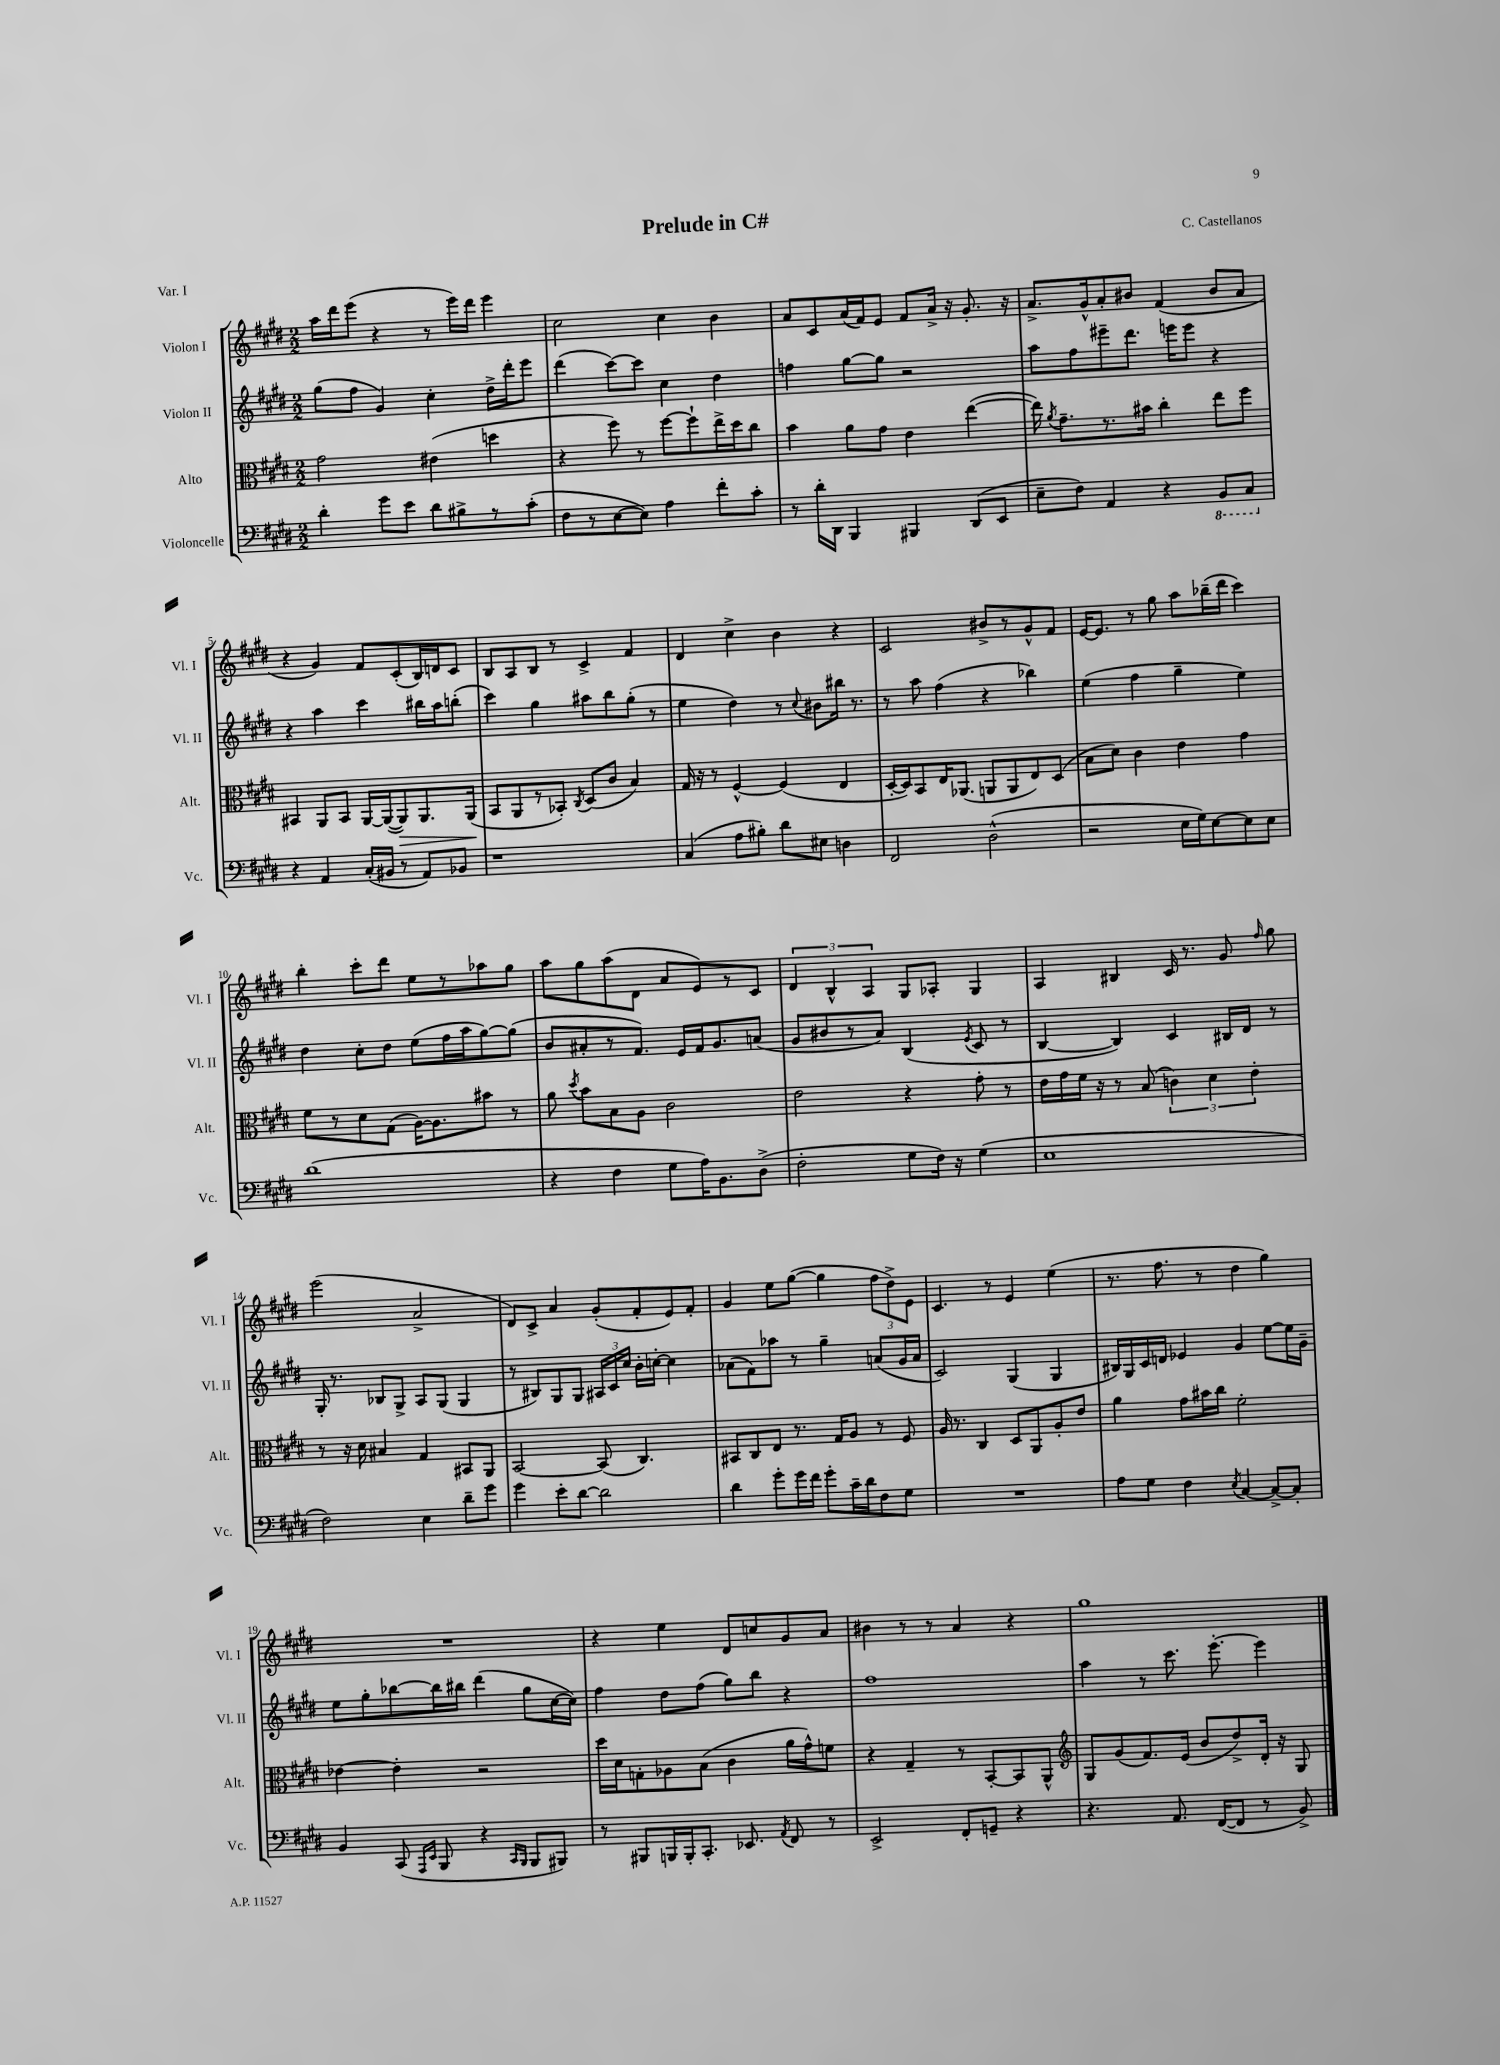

**kern	**kern	**kern	**kern
*staff4	*staff3	*staff2	*staff1
*clefF4	*clefC3	*clefG2	*clefG2
*k[f#c#g#d#]	*k[f#c#g#d#]	*k[f#c#g#d#]	*k[f#c#g#d#]
*M2/2	*M2/2	*M2/2	*M2/2
4d#'	2g#	(8gg#	16aa
.	.	.	16ddd#
.	.	8ff#	(8eee
8g#	.	4g#)	4r
8e	.	.	.
8d#	(4e#	4cc#'	8r
8B#^	.	.	16eee)
.	.	.	16ddd#
8r	4dd	16dd#^	4eee
.	.	16ddd#'	.
(8c#'	.	8eee	.
=	=	=	=
8F#	4r	(4ddd#	2cc#
8r	.	.	.
[8E	8ff#)	[8ccc#)	.
8E])	8r	8ccc#]	.
4A	[8ff#	4cc#	4cc#
.	8ff#`]	.	.
8f#'	16ee^	4dd#	4b
.	16dd#	.	.
8c#'	8cc#	.	.
=	=	=	=
8r	4b	4ff	8a
16d#'	.	.	8c#
16DD#	.	.	.
4BBB	8a	[8gg#	(16a
.	.	.	16f#)
.	8g#	8gg#]	8e
4BBB#	4e	2r	8f#
.	.	.	16a^
.	.	.	16r
(8DD#	([4ee	.	8.g#'
8EE	.	.	.
.	.	.	16r
=	=	=	=
8E~	16ee])	8aa	8.a^
.	8qa	.	.
.	8.g#~	.	.
8F#)	.	8ff#	.
.	.	.	16g#^^
4AA	8.r	8eee#~	8a'
.	.	8.ddd#	8b#
.	16b#	.	.
4r	4cc#'	.	(4f#
.	.	16eee	.
.	.	8eee	.
8BBB	8ee	4r	8b#
8CC#	8ff#	.	8a
=	=	=	=
4r	4BB#	4r	4r
4AA	8AA	4aa	4g#)
.	8BB#	.	.
(16C#'	[16AA	4ccc#	8f#
16BB#	(16AA_	.	.
8r	8AA])	.	(8c#'
8AA)	8.AA	16bb#	16B)
.	.	16aa	16d
8BB-	.	(8bb'	8c#
.	(16AA	.	.
=	=	=	=
1r	8BB	4ccc#)	8B
.	8AA	.	8A
.	8r	4gg#	8B
.	8BB-')	.	8r
.	8qC#	.	.
.	(8D#	8aa#	4c#^
.	8c#	8bb	.
.	4B)	(8gg#'	4f#
.	.	8r	.
=	=	=	=
(4C#	16G#	4ee	4d#
.	16r	.	.
.	8r	.	.
8A	[4F#^^	4dd#)	4cc#^
8B#')	.	.	.
8d#	(4F#]	8r	4b
.	.	8qqcc#	.
8E#	.	8b#	.
4D	4E	16bb#	4r
.	.	8.r	.
=	=	=	=
2FF#	[16D#'	8r	2c#
.	16D#])	.	.
.	8BB	8aa	.
.	16E	(4ff#	.
.	(8.AA-	.	.
(2D#^^	8AA	4r	8b#^
.	8AA	.	8r
.	8E)	4bb-)	8g#^^
.	(8D#	.	8f#
=	=	=	=
2r	8B	(4ee	[16e
.	.	.	8.e]
.	8d#)	.	.
.	4c#	4ff#	8r
.	.	.	8gg#
16E	4e	4gg#~	8aa
16G#)	.	.	.
[8E	.	.	(16bb-~
.	.	.	16ddd#
8E]	4g#	4ee)	4ccc#)
8E	.	.	.
=	=	=	=
(1d#	8f#	4dd#	4bb'
.	8r	.	.
.	8d#	8cc#'	8ccc#'
.	(8G#	8dd#	8ddd#
.	[16A)	(8ee	8ee
.	8.A]	.	.
.	.	16ff#	8r
.	.	16aa	.
.	8b#	[8gg#)	8aa-
.	8r	(8gg#]	8gg#
=	=	=	=
4r	8a	8b	8aa
.	8qdd#	.	.
.	8b	8a#'	8gg#
4F#	8B	8r	(8aa
.	8A	8.f#)	8d#
8G#	2c#	.	8a
.	.	16e	.
16A)	.	16f#	8e)
8.BB	.	8.g#	.
.	.	.	8r
(8D#^	.	(8a	8c#
=	=	=	=
2F#'	2e	8g#	6d#
.	.	8b#	.
.	.	.	6B^^
.	.	8r	.
.	.	.	6A
.	.	8a)	.
8G#	4r	(4B	8G#
16F#)	.	.	8A-'
16r	.	.	.
.	.	8qe	.
(4G#	8g#'	8c#	4G#
.	8r	8r	.
=	=	=	=
1E	16e	[4B	4A
.	16g#	.	.
.	16f#	.	.
.	16r	.	.
.	8r	4B])	4B#
.	(8B	.	.
.	6c)	4c#	16c#
.	.	.	8.r
.	6d#	.	.
.	.	16B#	8g#
.	.	16d#	.
.	6e'	.	.
.	.	.	16qqff#
.	.	8r	8gg#
=	=	=	=
2F#)	8r	16G#'	(2eee
.	.	8.r	.
.	16r	.	.
.	16d#	.	.
.	4B#	8B-	.
.	.	8G#^	.
4E	4G#	8A	2a^
.	.	(8G#	.
8d#~	8BB#	4G#	.
8g#	8AA	.	.
=	=	=	=
4g#	[2BB	8r	8d#)
.	.	8B#)	8c#^
8e'	.	8G#	4a
[8d#	.	8G#	.
2d#]	(8BB]	24A#	(8g#'
.	.	24c#	.
.	.	24cc#	.
.	4.C#)	16b'	8f#'
.	.	[16cc'	.
.	.	4cc]	8e)
.	.	.	8f#'
=	=	=	=
4d#	8BB#	(8a-	4g#
.	8C#	8f#)	.
8g#'	8E	8aa-	8ee
16g#	8.r	8r	([8gg#
16f#	.	.	.
8g#'	.	4gg#~	4gg#]
.	16G#	.	.
16c#~	8A	.	.
16d#	.	.	.
8F#	8r	(8a	12ff#
.	.	.	12dd#^)
8G#	8F#	16g#	.
.	.	.	12e
.	.	16a	.
=	=	=	=
1r	16A	2c#)	4.c#
.	8.r	.	.
.	4C#	.	.
.	.	.	8r
.	8D#	(4G#	4e
.	8AA	.	.
.	8A'	4G#	(4ee
.	8e	.	.
=	=	=	=
8A	4a	16B#)	8.r
.	.	16G#	.
8G#	.	16c#	.
.	.	16d	8.ff#
4F#	8g#	4e-	.
.	16b#	.	8r
.	16cc#	.	.
8qE	.	.	.
[4C#	2f#'	4g#	4dd#
8C#^_	.	[8ee	4gg#)
8C#']	.	16ee]	.
.	.	16g#~	.
=	=	=	=
4BB	[4e-	8ee	1r
.	.	8gg#'	.
(8CC#	4e-']	[8bb-	.
16qqAAA	.	.	.
16qqEE	.	.	.
8BBB	.	16bb-]	.
.	.	16bb#	.
4r	2r	(4ddd#	.
16qqCC#	.	.	.
16qqBBB	.	.	.
8BBB	.	8gg#	.
8BBB#)	.	[16cc#	.
.	.	16cc#])	.
=	=	=	=
8r	16dd#	4ff#	4r
.	16d#	.	.
8BBB#	8G'	.	.
16BBB	8A-	8dd#	4ee
16BBB'	.	.	.
8.CC#'	(8B	(8ff#	.
.	4c#	8gg#)	8d#
8.EE-	.	.	.
.	.	8bb	8cc
8qAA	.	.	.
8FF#	16a	4r	8g#
.	16g#^^)	.	.
8r	8f	.	8a
=	=	=	=
2EE^	4r	1ff#	4b#
.	4G#~	.	8r
.	.	.	8r
8FF#'	8r	.	4a
8GG~	[8BB'	.	.
4r	8BB]	.	4r
.	8AA^^	.	.
=	=	=	=
*	*clefG2	*	*
4.r	8G#	4aa	1gg#
.	(8g#	.	.
.	8.f#)	8r	.
8.AA	.	8.ccc#	.
.	(16e	.	.
.	8b	.	.
([16FF#	.	[8.eee'	.
8FF#]	8dd#^)	.	.
8r	16d#'	4eee]	.
.	16r	.	.
8BB^)	8G#	.	.
==	==	==	==
*-	*-	*-	*-
